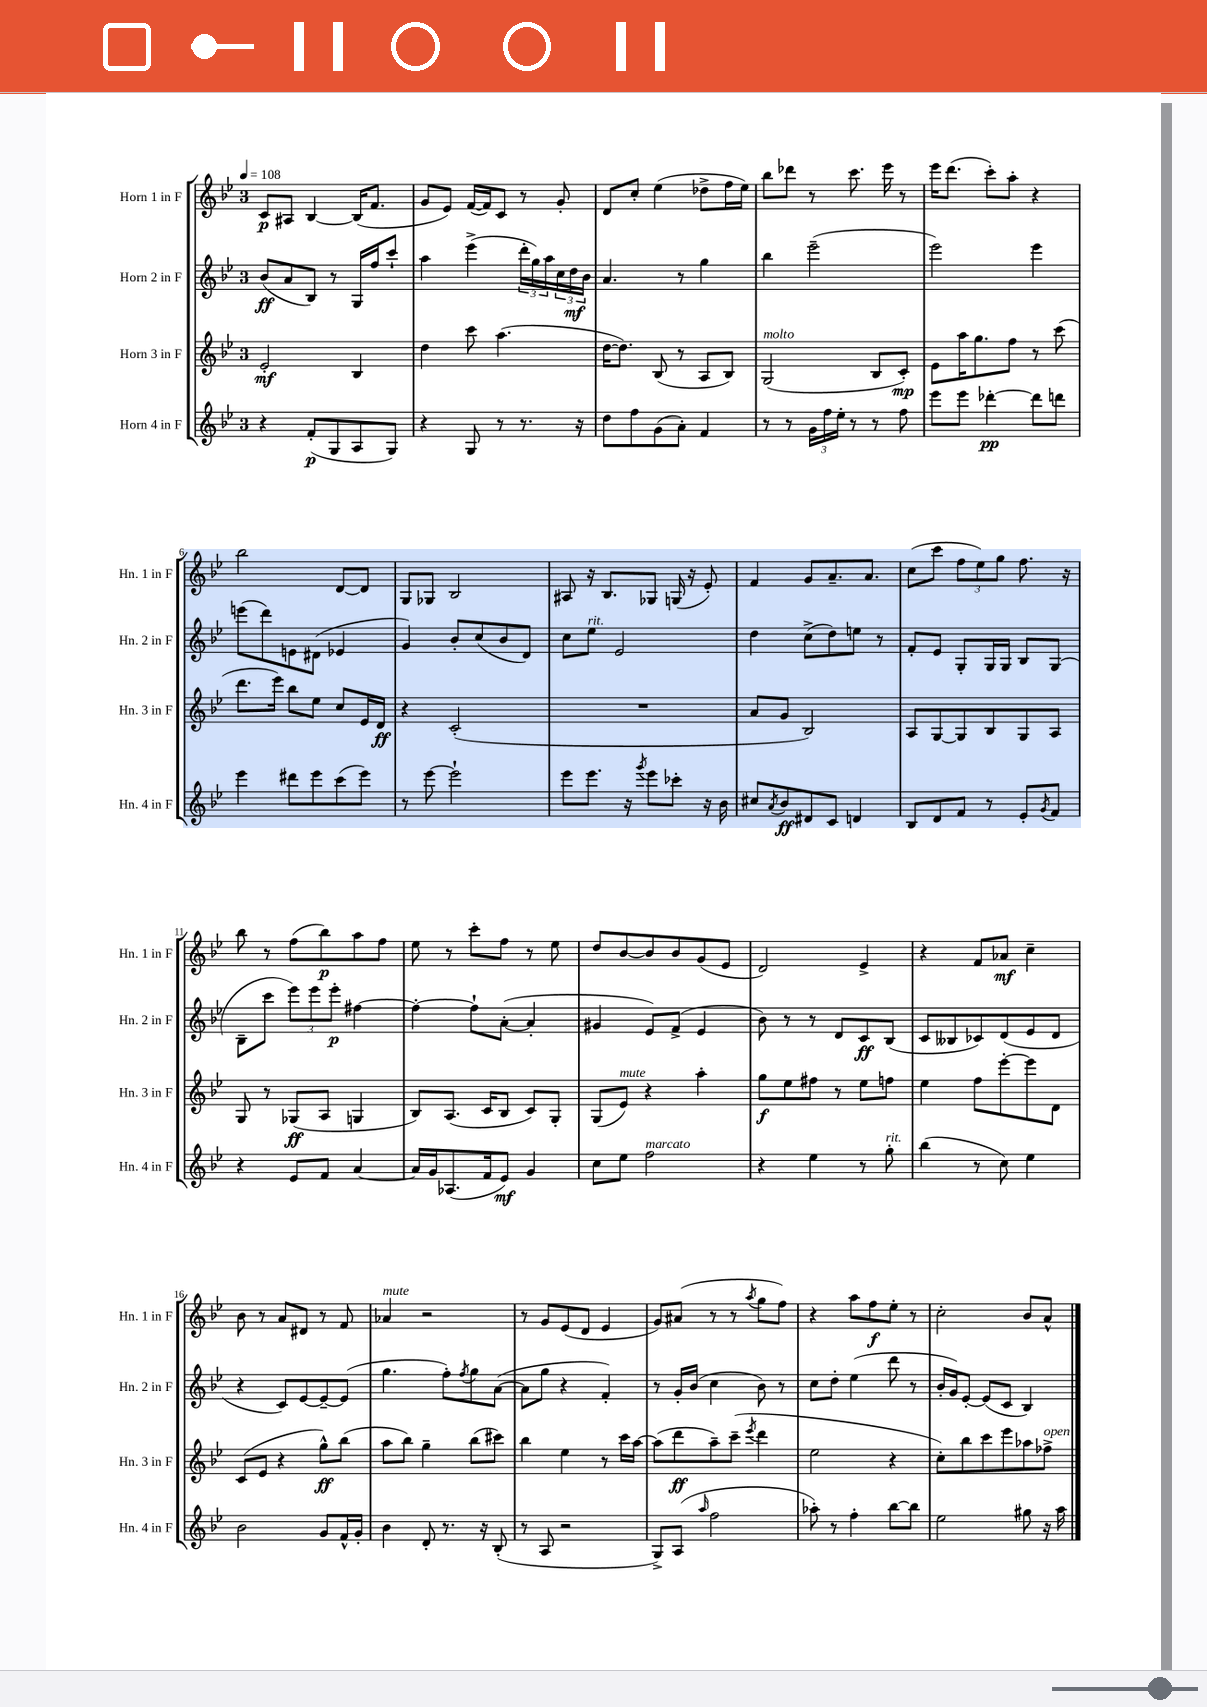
<<
\new StaffGroup <<
\new Staff = "s0" \with { instrumentName = "Horn 1 in F" shortInstrumentName = "Hn. 1 in F" } {
    \clef treble \key bes \major \once \override Staff.TimeSignature.style = #'single-digit \time 3/4 \tempo 4 = 108
    c'8\p ais8 bes4~ bes16( f'8. |
    g'8 ees'8) f'16~( f'16) c'8 r8 g'8-. |
    d'8 c''8-. ees''4( des''8-> f''16 ees''16) |
    bes''8 des'''8 r8 c'''8. ees'''16 r8 |
    ees'''16 d'''8.( c'''8-.) a''8-. r4 |
    bes''2 d'8~ d'8 |
    g8 ges8 bes2 |
    ais8 r16 bes8. ges8 g16( r16 ees'8-.) |
    f'4 g'8 a'8.-- a'8. |
    c''8( c'''8 \tuplet 3/2 { f''8 ees''8) g''8 } f''8. r16 |
    bes''8 r8 f''8( bes''8\p) a''8 f''8 |
    ees''8 r8 c'''8-. f''8 r8 ees''8 |
    d''8 bes'8~ bes'8 bes'8 g'8( ees'8 |
    d'2) ees'4-> |
    r4 f'8 aes'8\mf c''4-- |
    bes'8 r8 a'8 dis'8 r8 f'8 |
    aes'4^\markup { \italic "mute" } r2 |
    r8 g'8 ees'8( d'8 ees'4 |
    g'8) ais'8( r8 r8 \acciaccatura { a''8 } g''8 f''8) |
    r4 a''8 f''8\f ees''8-. r8 |
    c''2-. bes'8 a'8-^ \bar "|." |
}
\new Staff = "s1" \with { instrumentName = "Horn 2 in F" shortInstrumentName = "Hn. 2 in F" } {
    \clef treble \key bes \major \once \override Staff.TimeSignature.style = #'single-digit \time 3/4
    bes'8\ff( a'8 bes8) r8 g16 f''16 c'''8-! |
    a''4 ees'''4->( \tuplet 3/2 { d'''16-. g''16) a''16 } \tuplet 3/2 { c''16 d''16\mf bes'16 } |
    a'4. r8 g''4 |
    bes''4 ees'''2--( |
    ees'''2) ees'''4 |
    e'''8( d'''8) e'8 dis'8( ees'4 |
    g'4) bes'8-. c''8( bes'8 d'8) |
    c''8 ees''8^\markup { \italic "rit." } ees'2 |
    d''4 c''8->( d''8) e''8 r8 |
    f'8-. ees'8 g8-. g16 g16 bes8 g8( |
    bes8-- c'''8 \tuplet 3/2 { ees'''8) ees'''8 ees'''8-.\p } fis''4~ |
    fis''4~-. fis''8-! a'8~-.( a'4-. |
    gis'4 ees'8) f'8->( ees'4 |
    bes'8) r8 r8 d'8 c'8\ff bes8( |
    c'8 beses8 ces'8) d'8( ees'8 d'8 |
    r4 c'8) ees'8~ ees'8~-- ees'8( |
    g''4. f''8-.) \acciaccatura { f''8 } g''8 a'8~( |
    a'8 g''8 r4 f'4-.) |
    r8 g'16-. bes'16( c''4 bes'8) r8 |
    c''8 d''8-. ees''4( d'''8 r8 |
    bes'16-. g'16) ees'8~-. ees'8( c'8 bes4) \bar "|." |
}
\new Staff = "s2" \with { instrumentName = "Horn 3 in F" shortInstrumentName = "Hn. 3 in F" } {
    \clef treble \key bes \major \once \override Staff.TimeSignature.style = #'single-digit \time 3/4
    ees'2-.\mf bes4 |
    d''4 c'''8 a''4.( |
    d''16~ d''8.) bes8( r8 a8 bes8) |
    g2^\markup { \italic "molto" }( bes8 c'8-.\mp) |
    ees'8 a''16 g''8. f''8 r8 c'''8( |
    d'''8. ees'''16) bes''8 ees''8 c''8 ees'16 d'16\ff |
    r4 c'2-.( |
    R2. |
    a'8 g'8 bes2) |
    a8 g8~ g8 bes8 g8 a8 |
    g8 r8 ges8\ff( a8 g4 |
    bes8) a8.( c'16 bes8 c'8) g8-. |
    g8( ees'8^\markup { \italic "mute" }) r4 a''4-. |
    g''8\f ees''8 fis''8 r8 ees''8 f''8 |
    ees''4 f''8 ees'''8~-. ees'''8 d'8 |
    c'8( ees'8 r4 g''8-^\ff) bes''8( |
    a''8 bes''8) g''4-- bes''8( cis'''8) |
    bes''4 ees''4 r8 c'''16 a''16~ |
    a''8( d'''8\ff a''8--) c'''8--( \acciaccatura { ees'''8 } d'''4 |
    ees''2 r4 |
    c''8-.) bes''8 c'''8 ees'''8 aes''8 fes''8->^\markup { \italic "open" } \bar "|." |
}
\new Staff = "s3" \with { instrumentName = "Horn 4 in F" shortInstrumentName = "Hn. 4 in F" } {
    \clef treble \key bes \major \once \override Staff.TimeSignature.style = #'single-digit \time 3/4
    r4 f'8-.\p( g8 a8 g8) |
    r4 g8 r8 r8. r16 |
    d''8 f''8 g'8( a'8-.) f'4 |
    r8 r8 \tuplet 3/2 { g'16 f''16 ees''16-. } r8 r8 f''8 |
    ees'''8 ees'''8 des'''4~-.\pp des'''8 d'''8 |
    ees'''4 dis'''8 ees'''8 c'''8( ees'''8) |
    r8 ees'''8~ ees'''2-! |
    ees'''8 ees'''8. r16 \acciaccatura { g'''8 } ees'''8 ces'''8-. r16 bes'16 |
    cis''8 \acciaccatura { a'8 } bes'8\ff dis'8 c'8 d'4 |
    bes8 d'8 f'8 r8 ees'8-. \acciaccatura { g'8 } f'8 |
    r4 ees'8 f'8 a'4~ |
    a'16 g'16 aes8.( f'16 ees'8\mf) g'4 |
    c''8 ees''8 f''2^\markup { \italic "marcato" } |
    r4 ees''4 r8 g''8-.^\markup { \italic "rit." } |
    bes''4( r8 c''8) ees''4 |
    bes'2 g'8 f'16-^ g'16-. |
    bes'4 d'8-. r8. r16 bes8-.( |
    r8 a8 r2 |
    g8->) a8( \grace { a''16 } f''2 |
    aes''8-.) r8 f''4-. bes''8~ bes''8 |
    ees''2 gis''8 r16 a''16 \bar "|." |
}
>>
>>
